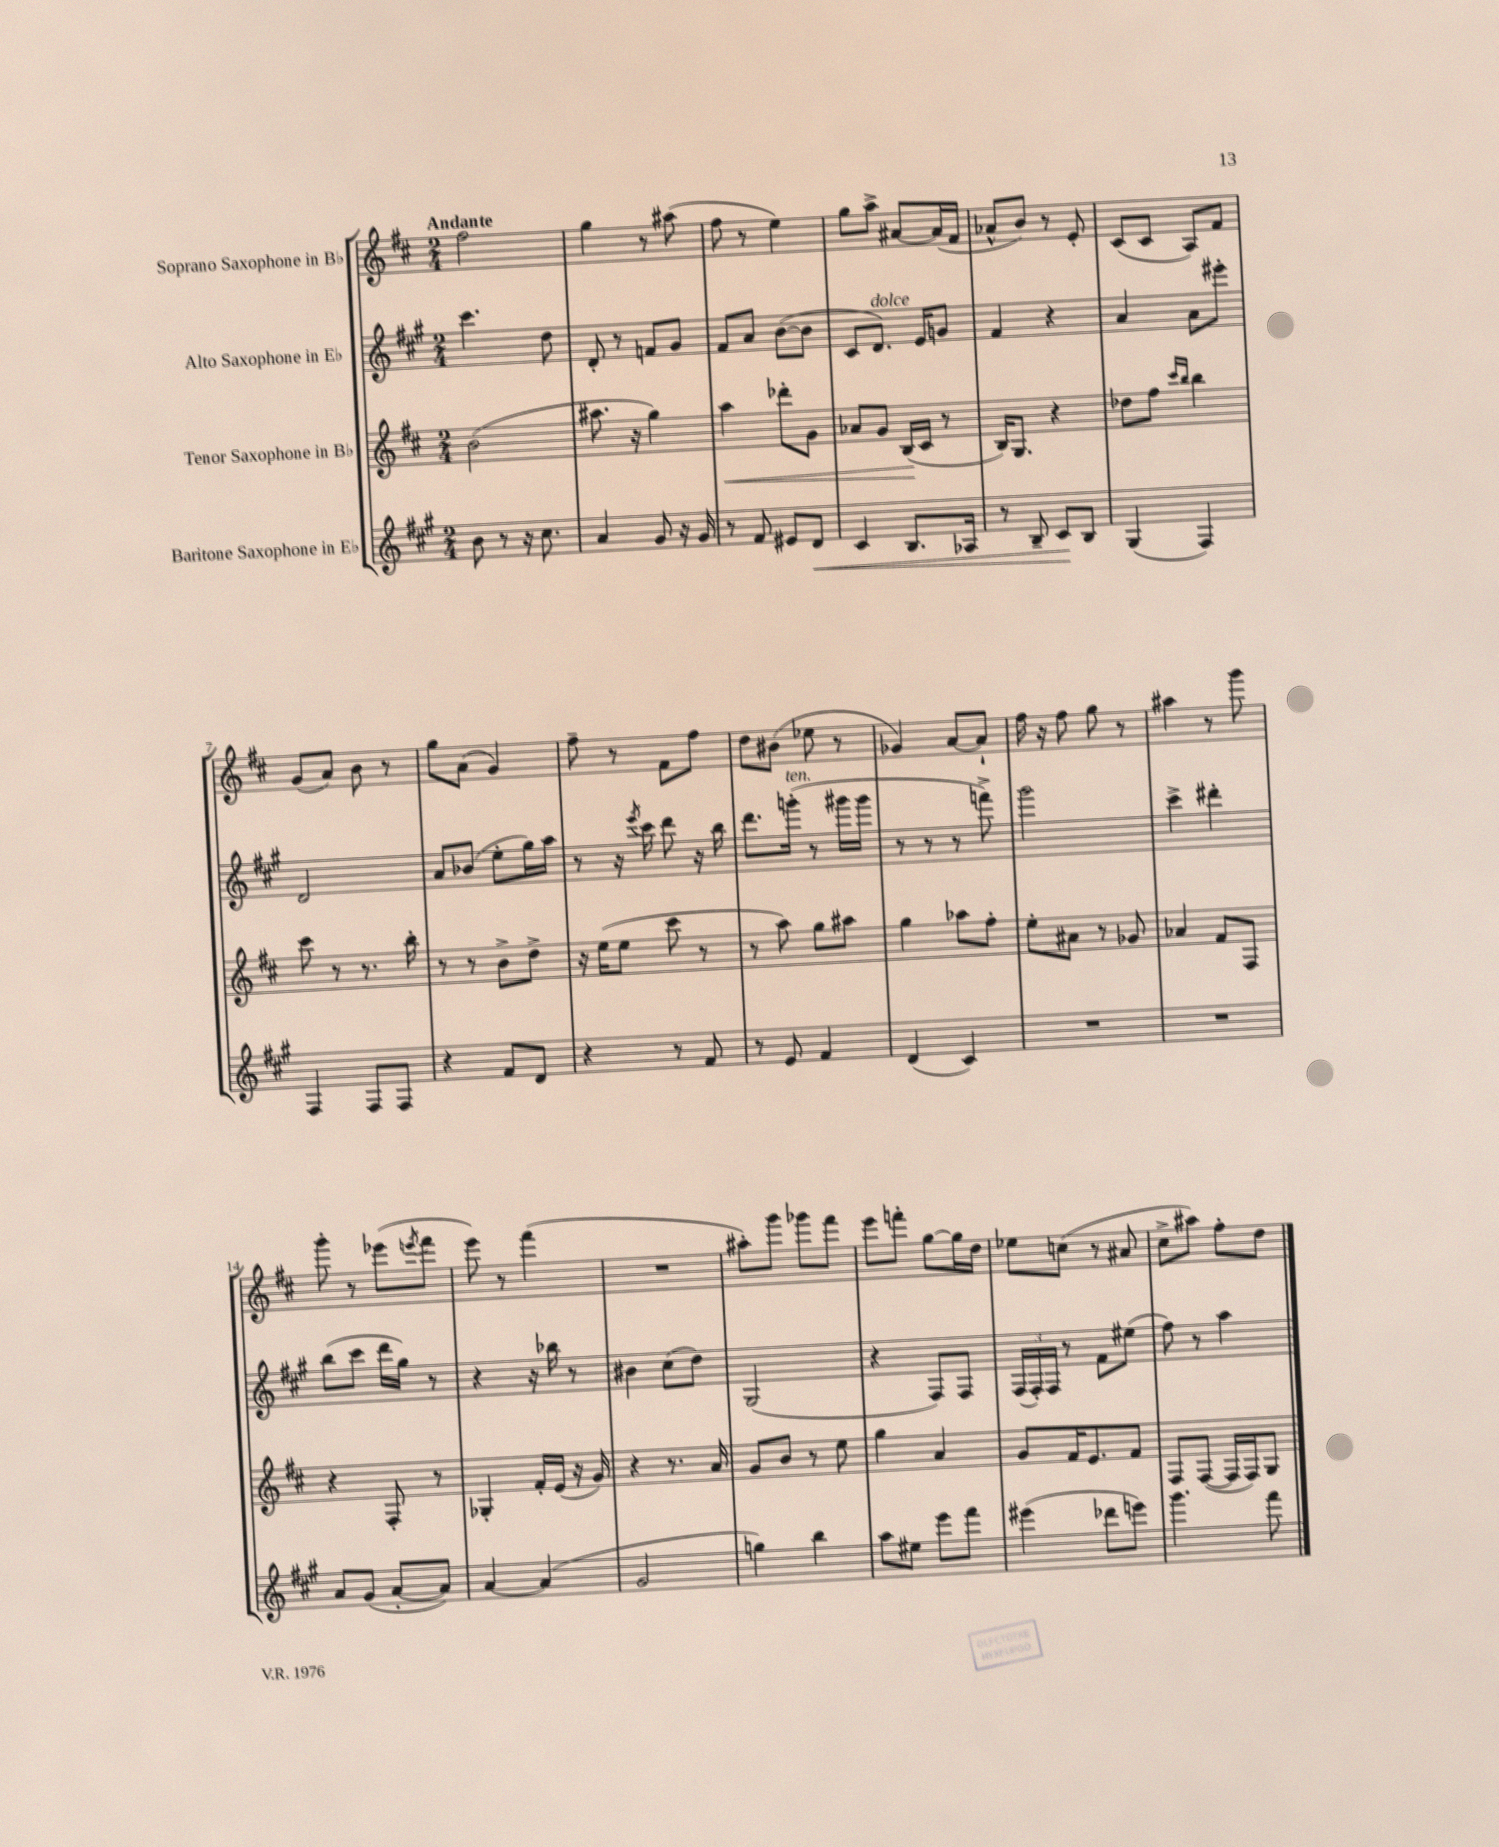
<<
\new StaffGroup <<
\new Staff = "s0" \with { instrumentName = "Soprano Saxophone in Bb" } {
    \clef treble \key d \major \numericTimeSignature \time 2/4 \tempo "Andante"
    fis''2 |
    g''4 r8 ais''8( |
    fis''8 r8 e''4) |
    g''8 a''8-> ais'8~ ais'16( fis'16 |
    aes'8-^ b'8) r8 e'8-. |
    cis'8( cis'8 a8) fis'8 |
    g'8( a'8) b'8 r8 |
    g''8 a'8( g'4) |
    fis''8-- r8 fis'8 fis''8 |
    d''8 bis'8( ees''8 r8 |
    ges'4) a'8~ a'8-! |
    fis''16 r16 fis''8 g''8 r8 |
    ais''4 r8 g'''8 |
    g'''8-. r8 ees'''8( \acciaccatura { e'''8 } fis'''8 |
    e'''8) r8 fis'''4( |
    R2 |
    ais''8-.) g'''8 ges'''8 fis'''8 |
    e'''8 f'''8-. g''8~ g''16 d''16 |
    ees''8 c''8( r8 ais'8 |
    cis''8-> ais''8) fis''8-. d''8 \bar "|." |
}
\new Staff = "s1" \with { instrumentName = "Alto Saxophone in Eb" } {
    \clef treble \key a \major \numericTimeSignature \time 2/4
    cis'''4. d''8 |
    d'8-. r8 f'8 gis'8 |
    fis'8 a'8 b'8~( b'8 |
    cis'8 d'8.^\markup { \italic "dolce" }) e'16 g'8 |
    fis'4 r4 |
    a'4 a'8 eis'''8-. |
    d'2 |
    a'8 bes'8( e''8-. gis''16) a''16 |
    r8 r16 \acciaccatura { e'''8 } cis'''16 d'''8 r16 b''16 |
    d'''8. g'''16-.^\markup { \italic "ten." }( r8 gis'''16 gis'''16 |
    r8 r8 r8 f'''8->) |
    gis'''2 |
    cis'''4-> dis'''4-. |
    b''8( cis'''8 d'''16 gis''16) r8 |
    r4 r16 bes''16 r8 |
    bis'4 cis''8( d''8) |
    gis2( |
    r4 fis8) fis8 |
    \tuplet 3/2 { fis16( fis16-.) fis16 } r8 fis'8 eis''8( |
    fis''8) r8 a''4 \bar "|." |
}
\new Staff = "s2" \with { instrumentName = "Tenor Saxophone in Bb" } {
    \clef treble \key d \major \numericTimeSignature \time 2/4
    b'2( |
    ais''8. r16 g''4) |
    a''4\< des'''8-. g'8 |
    aes'8 g'8 b16\!( cis'16 r8 |
    b16) g8. r4 |
    des''8 fis''8 \grace { cis'''16 b''16 } b''4 |
    cis'''8 r8 r8. b''16-. |
    r8 r8 b'8-> d''8-> |
    r16 e''16( e''8 cis'''8 r8 |
    r8 a''8) g''8 ais''8 |
    g''4 aes''8 fis''8-. |
    e''8-. ais'8 r8 ges'8 |
    aes'4 fis'8 fis8 |
    r4 fis8-. r8 |
    ges4-. fis'16-. e'16( r16 g'16) |
    r4 r8. a'16 |
    g'8 b'8 r8 e''8 |
    g''4 a'4 |
    g'8 fis'16 e'8. fis'8 |
    fis8 fis8~( fis16 fis16) g8 \bar "|." |
}
\new Staff = "s3" \with { instrumentName = "Baritone Saxophone in Eb" } {
    \clef treble \key a \major \numericTimeSignature \time 2/4
    b'8 r8 r16 cis''8. |
    a'4 gis'8 r16 gis'16 |
    r8 fis'8 eis'8 d'8\< |
    cis'4 b8. aes16 |
    r8 b8-- cis'8\! b8 |
    gis4( fis4) |
    fis4 fis8 fis8 |
    r4 fis'8 d'8 |
    r4 r8 fis'8 |
    r8 e'8 fis'4 |
    d'4( cis'4) |
    R2 |
    R2 |
    a'8 gis'8( a'8~-. a'8) |
    a'4~ a'4( |
    gis'2 |
    g''4) b''4 |
    a''8 eis''8 e'''8 fis'''8 |
    eis'''4( des'''8 e'''8) |
    gis'''4. fis'''8 \bar "|." |
}
>>
>>
